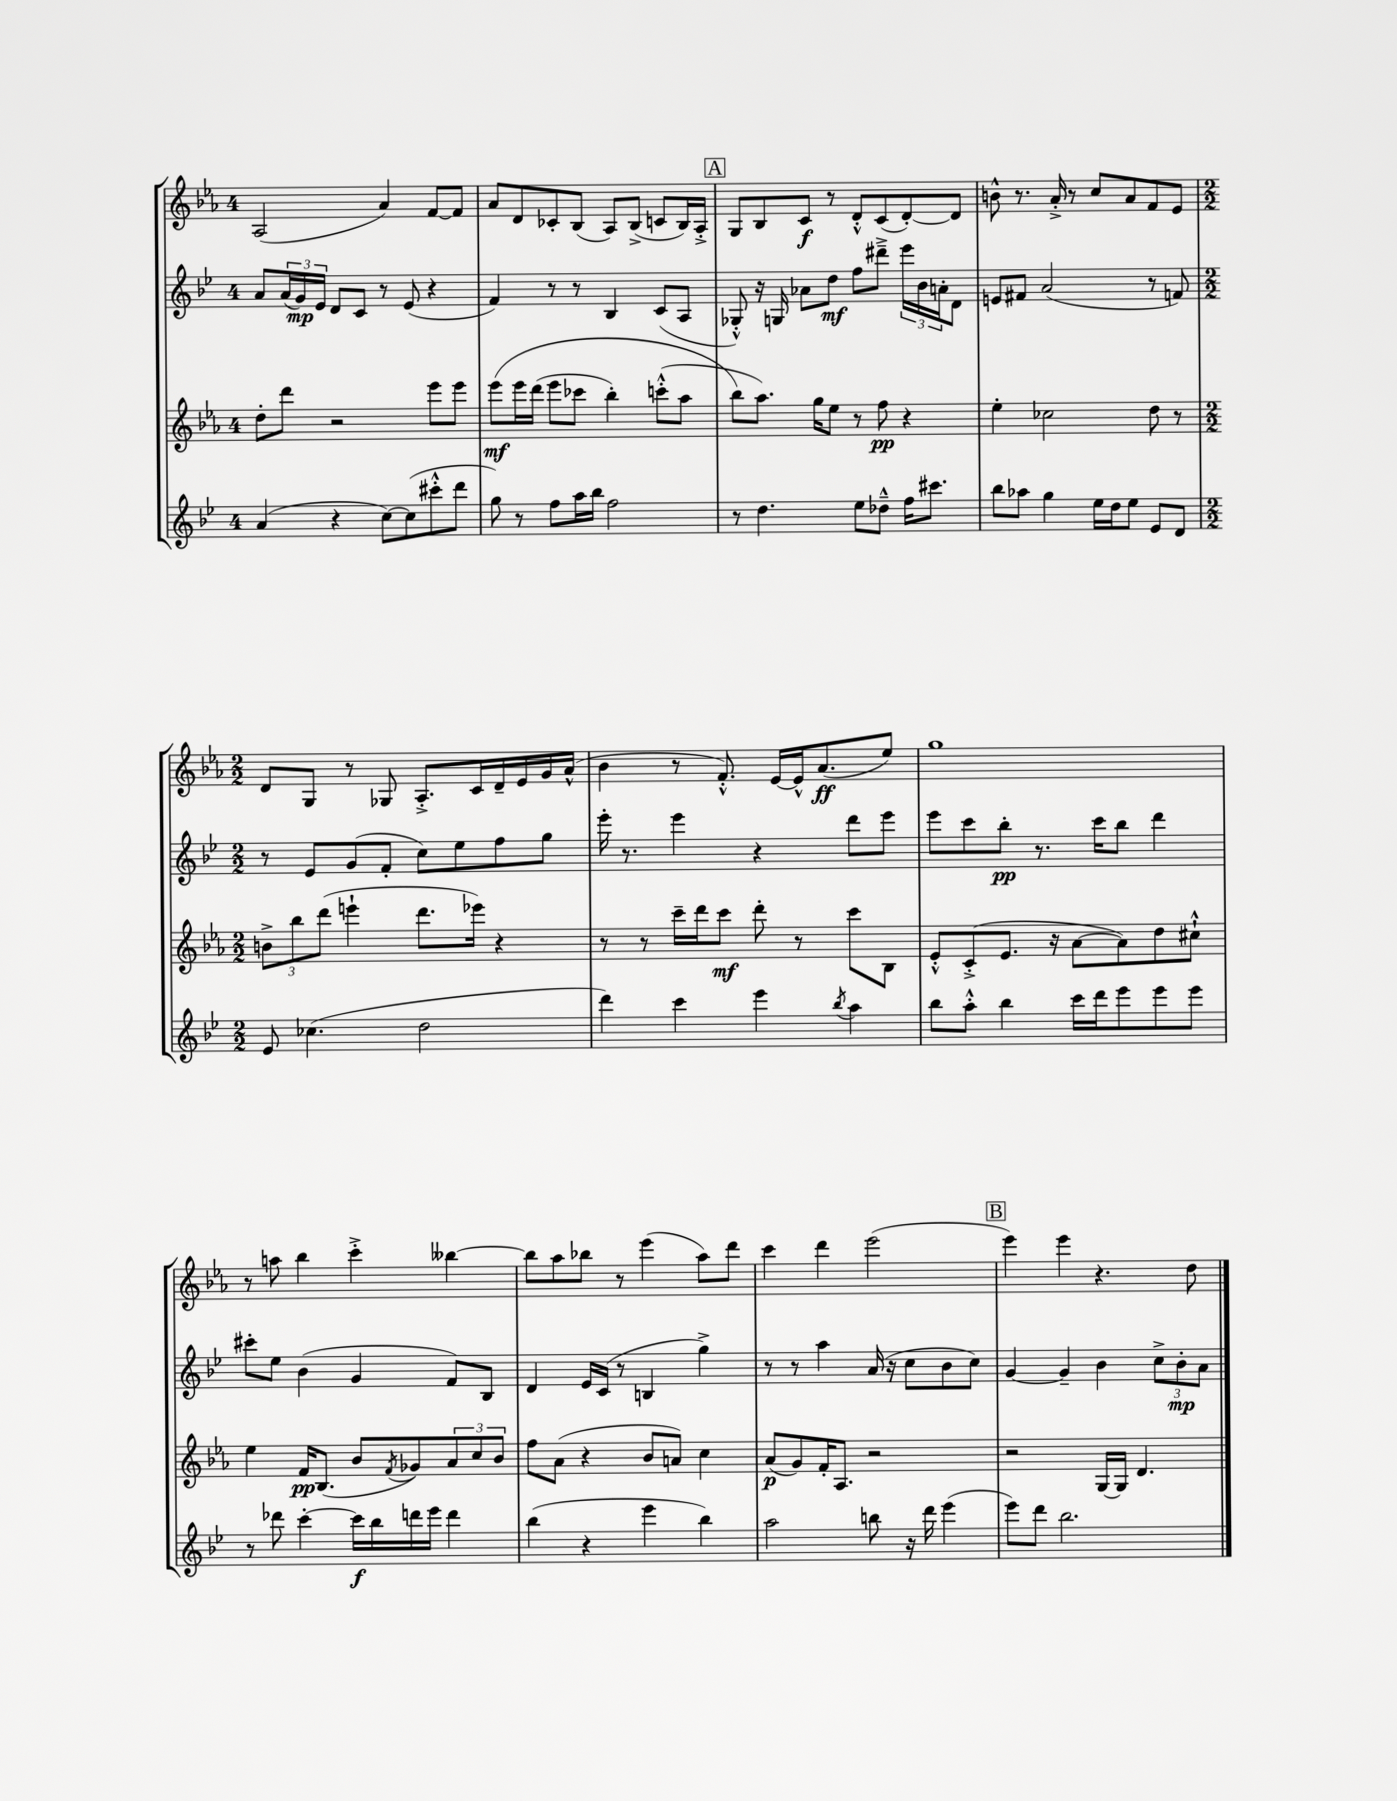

**kern	**kern	**kern	**kern
*staff4	*staff3	*staff2	*staff1
*clefG2	*clefG2	*clefG2	*clefG2
*k[b-e-]	*k[b-e-a-]	*k[b-e-]	*k[b-e-a-]
*M4/4	*M4/4	*M4/4	*M4/4
(4a	8dd'	8a	(2A-
.	8ddd	(24a	.
.	.	24g)	.
.	.	24e-	.
4r	2r	8d	.
.	.	8c	.
[8cc)	.	8r	4a-)
(8cc]	.	(8e-	.
8ccc#'^^	8eee-	4r	[8f
8ddd	8eee-	.	8f]
=	=	=	=
8gg)	&(8eee-	4f)	8a-
8r	16eee-	.	8d
.	(16ddd	.	.
8ff	8eee-	8r	8c-'
16aa	8ccc-	8r	(8B-
16bb-	.	.	.
2ff	4bb-')	4B-	8A-)
.	.	.	(8B-^
.	(8ccc'^^	(8c	8c
.	8aa-	8A	16B-)
.	.	.	16A-'^
=	=	=	=
8r	8bb-&)	8G-'^^)	8G
4.dd	8.aa-)	16r	8B-
.	.	16G	.
.	.	8a-	8c
.	16gg	.	.
.	8ee-	8dd	8r
8ee-	8r	8ff	8d'^^
8dd-~^^	8ff	8ddd#~^	(8c
16ff	4r	24eee-	[8d')
.	.	24b-	.
8.ccc#	.	.	.
.	.	24a'	.
.	.	8d	8d]
=	=	=	=
8bb-	4ee-'	8e	8b^^
8aa-	.	8f#	8.r
4gg	2cc-	(2a	.
.	.	.	16a-'^
.	.	.	8r
16ee-	.	.	8cc
16dd	.	.	.
8ee-	.	.	8a-
8e-	8dd	8r	8f
8d	8r	8f)	8e-
=	=	=	=
*M2/2	*M2/2	*M2/2	*M2/2
8e-	12b^	8r	8d
.	12bb-	.	.
(4.cc-	.	8e-	8G
.	(12ddd	.	.
.	4eee`	(8g	8r
.	.	8f'	8G-
2dd	8.ddd	8cc)	8.A-'^
.	.	8ee-	.
.	16eee-)	.	16c
.	4r	8ff	16d~
.	.	.	16e-
.	.	8gg	16g
.	.	.	(16a-^^
=	=	=	=
4ddd)	8r	16eee-'	4b-
.	.	8.r	.
.	8r	.	.
4ccc	16ccc~	4eee-	8r
.	16ddd	.	.
.	8ccc	.	8.f'^^)
4eee-	8ddd'	4r	.
.	.	.	[16e-
.	8r	.	16e-^^]
.	.	.	(8.a-
8qbb-	.	.	.
4aa	8ccc	8ddd	.
.	8B-	8eee-	8ee-)
=	=	=	=
8bb-	8e-'^^	8eee-	1gg
8aa'^^	(8c'^	8ccc	.
4bb-	8.e-	8bb-'	.
.	.	8.r	.
.	16r	.	.
16ccc	[8a-	.	.
16ddd	.	16ccc	.
8eee-	8a-])	8bb-	.
8eee-	8dd	4ddd	.
8eee-	8cc#`^^	.	.
=	=	=	=
8r	4ee-	8ccc#'	8r
8ddd-	.	8ee-	8aa
[4ccc'	16f	(4b-	4bb-
.	(8.B-	.	.
16ccc]	8b-	4g	4ccc'^
16bb-	.	.	.
.	8qf	.	.
16ddd	8g-)	.	.
16eee-	.	.	.
4ddd	12a-	8f)	[4bb--
.	12cc	.	.
.	.	8B-	.
.	12b-	.	.
=	=	=	=
(4bb-	8ff	4d	8bb--]
.	(8a-	.	8aa-
4r	4r	16e-	8bb-
.	.	(16c	.
.	.	8r	8r
4eee-	8b-	4B	(4eee-
.	8a)	.	.
4bb-)	4cc	4gg^)	8aa-)
.	.	.	8ddd
=	=	=	=
2aa	(8a-	8r	4ccc
.	8g)	8r	.
.	16f'	4aa	4ddd
.	8.A-	.	.
8bb	2r	(16a	(2eee-
.	.	16r	.
16r	.	8cc	.
16ddd	.	.	.
(4eee-	.	8b-	.
.	.	8cc)	.
=	=	=	=
8eee-)	2r	[4g	4eee-)
8ddd	.	.	.
2.bb-	.	4g~]	4eee-
.	[16G	4b-	4.r
.	16G]	.	.
.	4.d	.	.
.	.	12cc^	.
.	.	12b-'	.
.	.	.	8dd
.	.	12a	.
==	==	==	==
*-	*-	*-	*-
